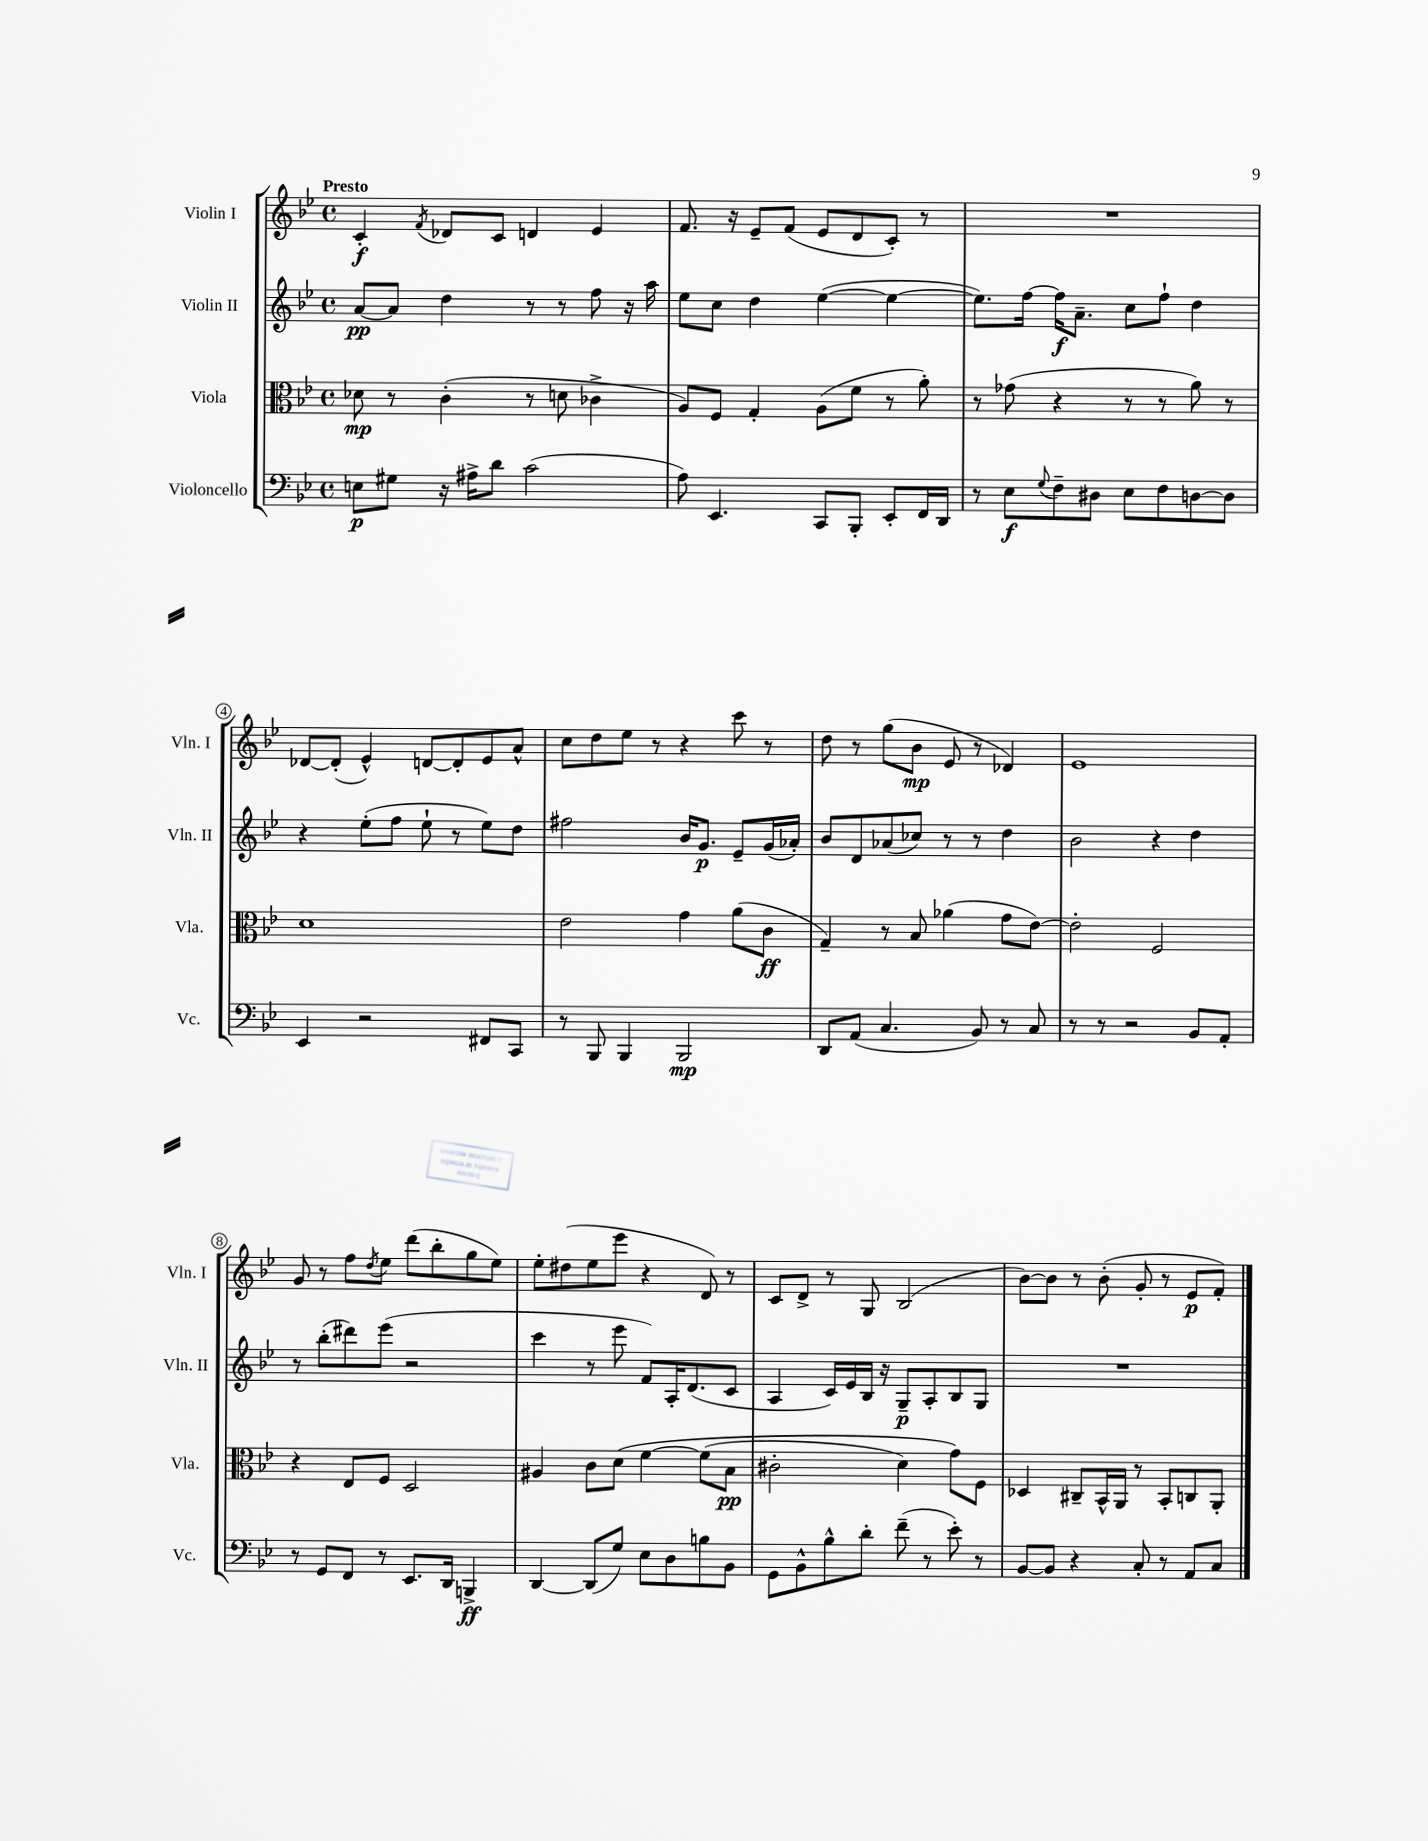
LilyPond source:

<<
\new StaffGroup <<
\new Staff = "s0" \with { instrumentName = "Violin I" shortInstrumentName = "Vln. I" } {
    \clef treble \key bes \major \defaultTimeSignature \time 4/4 \tempo "Presto"
    c'4-.\f \acciaccatura { f'8 } des'8 c'8 d'4 ees'4 |
    f'8. r16 ees'8-- f'8( ees'8 d'8 c'8-.) r8 |
    R1 |
    des'8~ des'8-.( ees'4-^) d'8~ d'8-. ees'8 a'8-^ |
    c''8 d''8 ees''8 r8 r4 c'''8 r8 |
    d''8 r8 g''8( bes'8\mp ees'8 r8 des'4) |
    ees'1 |
    g'8 r8 f''8 \acciaccatura { d''8 } ees''8 d'''8( bes''8-. g''8 ees''8) |
    ees''8-. dis''8( ees''8 ees'''8 r4 d'8) r8 |
    c'8 d'8-> r8 g8 bes2( |
    bes'8~) bes'8 r8 bes'8-.( g'8-. r8 ees'8\p f'8-.) \bar "|." |
}
\new Staff = "s1" \with { instrumentName = "Violin II" shortInstrumentName = "Vln. II" } {
    \clef treble \key bes \major \defaultTimeSignature \time 4/4
    a'8~\pp a'8 d''4 r8 r8 f''8 r16 a''16 |
    ees''8 c''8 d''4 ees''4~( ees''4~ |
    ees''8.) f''16~ f''16\f a'8.-- c''8 f''8-! d''4 |
    r4 ees''8-.( f''8 ees''8-! r8 ees''8) d''8 |
    fis''2 bes'16 g'8.\p ees'8-- g'16( aes'16-.) |
    bes'8 d'8 aes'8( ces''8) r8 r8 d''4 |
    bes'2 r4 d''4 |
    r8 bes''8-.( dis'''8) ees'''8( r2 |
    c'''4 r8 ees'''8 f'8) a16-. d'8.( c'8 |
    a4 c'16) ees'16 bes16 r16 g8--\p a8-. bes8 g8 |
    R1 \bar "|." |
}
\new Staff = "s2" \with { instrumentName = "Viola" shortInstrumentName = "Vla." } {
    \clef alto \key bes \major \defaultTimeSignature \time 4/4
    des'8\mp r8 c'4-.( r8 d'8 ces'4-> |
    a8) f8 g4-. a8( f'8 r8 a'8-.) |
    r8 ges'8( r4 r8 r8 a'8) r8 |
    d'1 |
    ees'2 g'4 a'8( c'8\ff |
    g4--) r8 bes8 aes'4( g'8 ees'8~) |
    ees'2-. f2 |
    r4 ees8 f8 d2 |
    ais4 c'8 d'8\( f'4~ f'8( bes8\pp |
    cis'2-. d'4) g'8\) f8 |
    des4 cis8-- bes,16-^ a,16 r8 bes,8-. c8 a,8-. \bar "|." |
}
\new Staff = "s3" \with { instrumentName = "Violoncello" shortInstrumentName = "Vc." } {
    \clef bass \key bes \major \defaultTimeSignature \time 4/4
    e8\p gis8 r16 ais16-> d'8 c'2( |
    a8) ees,4. c,8 bes,,8-. ees,8-. f,16 d,16 |
    r8 ees8\f \appoggiatura { g8 } f8-- dis8 ees8 f8 d8~ d8 |
    ees,4 r2 fis,8 c,8 |
    r8 bes,,8 bes,,4 bes,,2\mp |
    d,8 a,8( c4. bes,8) r8 c8 |
    r8 r8 r2 bes,8 a,8-. |
    r8 g,8 f,8 r8 ees,8. d,16 b,,4->\ff |
    d,4~ d,8( g8) ees8 d8 b8 bes,8 |
    g,8 bes,8-^ bes8-^ d'8-. f'8--( r8 ees'8-.) r8 |
    bes,8~ bes,8 r4 c8-. r8 a,8 c8 \bar "|." |
}
>>
>>
\layout { \context { \Score \override BarNumber.stencil = #(make-stencil-circler 0.1 0.3 ly:text-interface::print) } }
